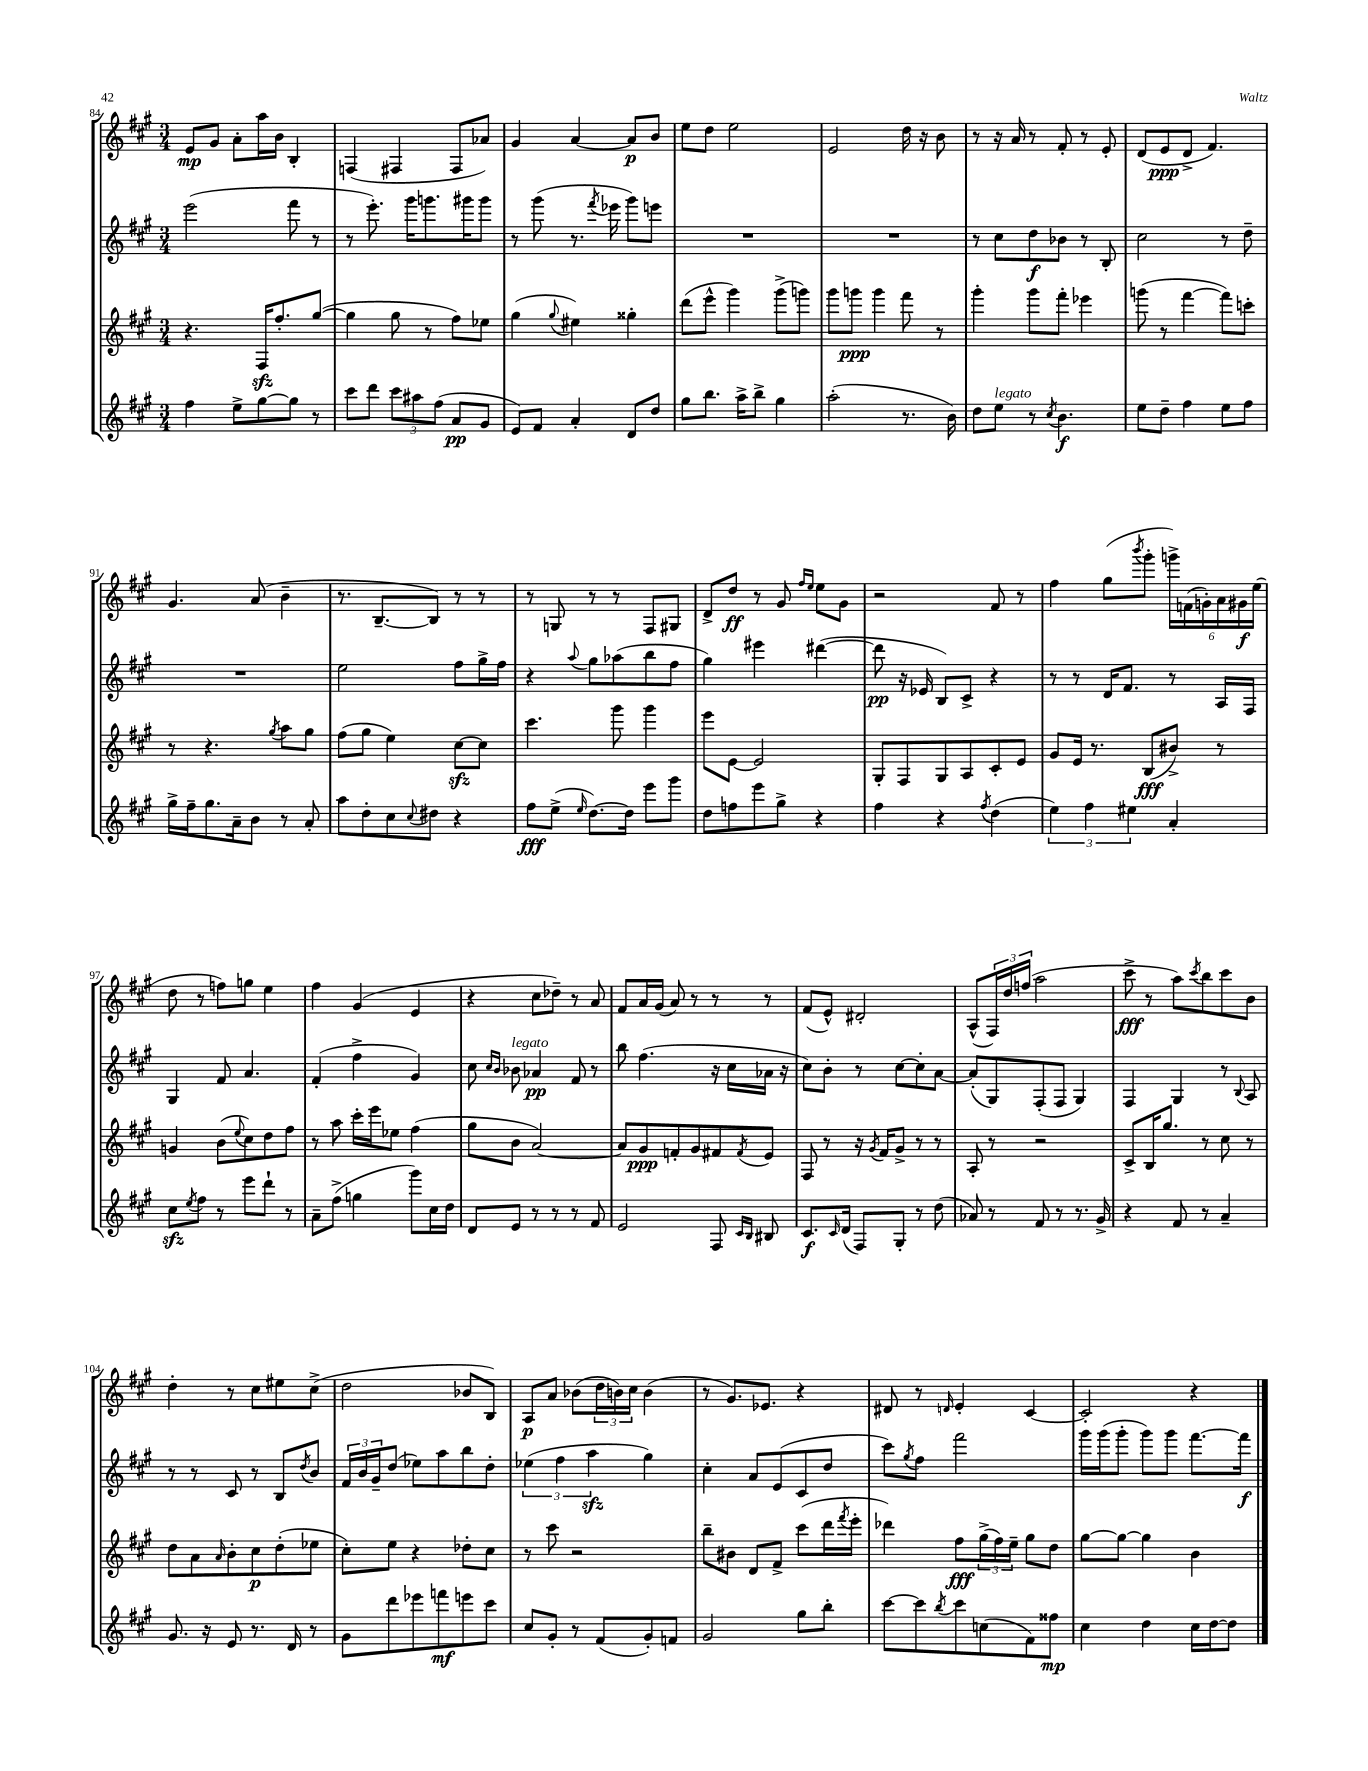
<<
\new StaffGroup <<
\new Staff = "s0" {
    \clef treble \key a \major \numericTimeSignature \time 3/4
    e'8\mp gis'8 a'8-. a''16 b'16 b4-. |
    f4( fis4 fis8 aes'8) |
    gis'4 a'4~ a'8\p b'8 |
    e''8 d''8 e''2 |
    e'2 d''16 r16 b'8 |
    r8 r16 a'16 r8 fis'8-. r8 e'8-. |
    d'8( e'8\ppp d'8-> fis'4.) |
    gis'4. a'8( b'4-- |
    r8. b8.~-- b8) r8 r8 |
    r8 g8 r8 r8 fis8 gis8 |
    d'8-> d''8\ff r8 gis'8 \grace { fis''16 e''16 } e''8 gis'8 |
    r2 fis'8 r8 |
    fis''4 gis''8( \acciaccatura { b'''8 } gis'''8-. \tuplet 6/4 { g'''16->) f'16( g'16-.) a'16 gis'16\f e''16( } |
    d''8 r8 f''8) g''8 e''4 |
    fis''4 gis'4( e'4 |
    r4 cis''8 des''8--) r8 a'8 |
    fis'8 a'16 gis'16( a'8) r8 r8 r8 |
    fis'8( e'8-^) dis'2-. |
    a8-^( \tuplet 3/2 { fis16) d''16 f''16( } a''2 |
    cis'''8->\fff r8 a''8) \acciaccatura { cis'''8 } b''8 cis'''8 b'8 |
    d''4-. r8 cis''8 eis''8 cis''8->( |
    d''2 bes'8 b8) |
    a8\p a'8 bes'8( \tuplet 3/2 { d''16 b'16) cis''16 } b'4( |
    r8 gis'8.) ees'8. r4 |
    dis'8 r8 \grace { d'16 } e'4-. cis'4~ |
    cis'2-. r4 \bar "|." |
}
\new Staff = "s1" {
    \clef treble \key a \major \numericTimeSignature \time 3/4
    e'''2( fis'''8 r8 |
    r8 e'''8.-.) gis'''16 g'''8. gis'''16 gis'''8 |
    r8 gis'''8( r8. \acciaccatura { fis'''8 } ees'''16 gis'''8) e'''8 |
    R2. |
    R2. |
    r8 cis''8 d''8\f bes'8 r8 b8-. |
    cis''2 r8 d''8-- |
    R2. |
    e''2 fis''8 gis''16-> fis''16 |
    r4 \appoggiatura { a''8 } gis''8 aes''8( b''8 fis''8 |
    gis''4) eis'''4 dis'''4~( |
    dis'''8\pp r16 ees'16 b8) cis'8-> r4 |
    r8 r8 d'16 fis'8. r8 a16 fis16 |
    gis4 fis'8 a'4. |
    fis'4-.( fis''4-> gis'4) |
    cis''8 \grace { cis''16 b'16 } bes'8^\markup { \italic "legato" } aes'4\pp fis'8 r8 |
    b''8 fis''4.( r16 cis''16 aes'16 r16 |
    cis''8) b'8-. r8 cis''8~ cis''8-. a'8~ |
    a'8-.( gis8) fis8-.( fis8 gis4) |
    fis4 gis4 r8 \appoggiatura { b8 } a8 |
    r8 r8 cis'8 r8 b8 \acciaccatura { d''8 } b'8 |
    \tuplet 3/2 { fis'16 b'16 gis'16-- } d''8( ees''8) a''8 b''8 d''8-. |
    \tuplet 3/2 { ees''4( fis''4 a''4\sfz } gis''4) |
    cis''4-. a'8 e'8( cis'8 d''8 |
    cis'''8) \acciaccatura { gis''8 } fis''8 fis'''2 |
    gis'''16 gis'''16( gis'''8-. gis'''8) gis'''8 fis'''8.~ fis'''16\f \bar "|." |
}
\new Staff = "s2" {
    \clef treble \key a \major \numericTimeSignature \time 3/4
    r4. fis16\sfz fis''8.-. gis''8~( |
    gis''4 gis''8 r8 fis''8) ees''8 |
    gis''4( \appoggiatura { gis''8 } eis''4) gisis''4-. |
    d'''8( e'''8-^ gis'''4) gis'''8->( g'''8) |
    gis'''8 g'''8\ppp g'''4 fis'''8 r8 |
    gis'''4-. gis'''8 fis'''8-. ees'''4 |
    g'''8( r8 fis'''4~ fis'''8) c'''8-. |
    r8 r4. \acciaccatura { gis''8 } a''8 gis''8 |
    fis''8( gis''8 e''4) cis''8~\sfz cis''8 |
    cis'''4. gis'''8 gis'''4 |
    e'''8 e'8~ e'2 |
    gis8-. fis8 gis8 a8 cis'8-. e'8 |
    gis'8 e'16 r8. b8\fff( bis'8->) r8 |
    g'4 b'8( \appoggiatura { e''8 } cis''8) d''8 fis''8 |
    r8 a''8 cis'''16-. e'''16 ees''8 fis''4( |
    gis''8 b'8 a'2~) |
    a'8 gis'8\ppp f'8-. gis'8 fis'8 \acciaccatura { fis'8 } e'8 |
    fis8 r8 r16 \acciaccatura { gis'8 } fis'16 gis'8-> r8 r8 |
    a8-. r8 r2 |
    cis'8-> b16 gis''8. r8 cis''8 r8 |
    d''8 a'8 \grace { a'16 } b'8-. cis''8\p d''8-.( ees''8 |
    cis''8-.) e''8 r4 des''8-. cis''8 |
    r8 cis'''8 r2 |
    b''8-- bis'8 d'8 fis'8-> cis'''8( d'''16 \acciaccatura { fis'''8 } e'''16-. |
    des'''4) fis''8\fff \tuplet 3/2 { gis''16->( fis''16) e''16-- } gis''8 d''8 |
    gis''8~ gis''8~ gis''4 b'4 \bar "|." |
}
\new Staff = "s3" {
    \clef treble \key a \major \numericTimeSignature \time 3/4
    fis''4 e''8-> gis''8~ gis''8 r8 |
    cis'''8 d'''8 \tuplet 3/2 { cis'''8 ais''8 fis''8( } a'8\pp gis'8 |
    e'8) fis'8 a'4-. d'8 d''8 |
    gis''8 b''8. a''16-> b''8-> gis''4 |
    a''2-.( r8. b'16) |
    d''8 e''8^\markup { \italic "legato" } r8 \acciaccatura { cis''8 } b'4.\f |
    e''8 d''8-- fis''4 e''8 fis''8 |
    gis''16-> fis''16-- gis''8. a'16-- b'8 r8 a'8-. |
    a''8 d''8-. cis''8 \appoggiatura { cis''8 } dis''8 r4 |
    fis''8\fff e''8->( \grace { e''16 } d''8.~) d''16 e'''8 gis'''8 |
    d''8 f''8 e'''8 gis''8-> r4 |
    fis''4 r4 \acciaccatura { fis''8 } d''4( |
    \tuplet 3/2 { e''4) fis''4 eis''4 } a'4-. |
    cis''8\sfz \acciaccatura { e''8 } fis''8 r8 e'''8 d'''8-! r8 |
    a'8-- fis''8->( g''4 gis'''8) cis''16 d''16 |
    d'8 e'8 r8 r8 r8 fis'8 |
    e'2 fis8 \grace { cis'16 b16 } bis8 |
    cis'8.\f \grace { cis'16 } d'16( fis8) gis8-. r8 d''8( |
    aes'8) r8 fis'8 r8 r8. gis'16-> |
    r4 fis'8 r8 a'4-- |
    gis'8. r16 e'8 r8. d'16 r8 |
    gis'8 d'''8 ees'''8 f'''8\mf e'''8 cis'''8 |
    cis''8 gis'8-. r8 fis'8( gis'8-.) f'8 |
    gis'2 gis''8 b''8-. |
    cis'''8~ cis'''8 \acciaccatura { b''8 } cis'''8 c''8( fis'8) fisis''8\mp |
    cis''4 d''4 cis''16 d''16~ d''8 \bar "|." |
}
>>
>>
\layout { \context { \Score currentBarNumber = #84 } }
